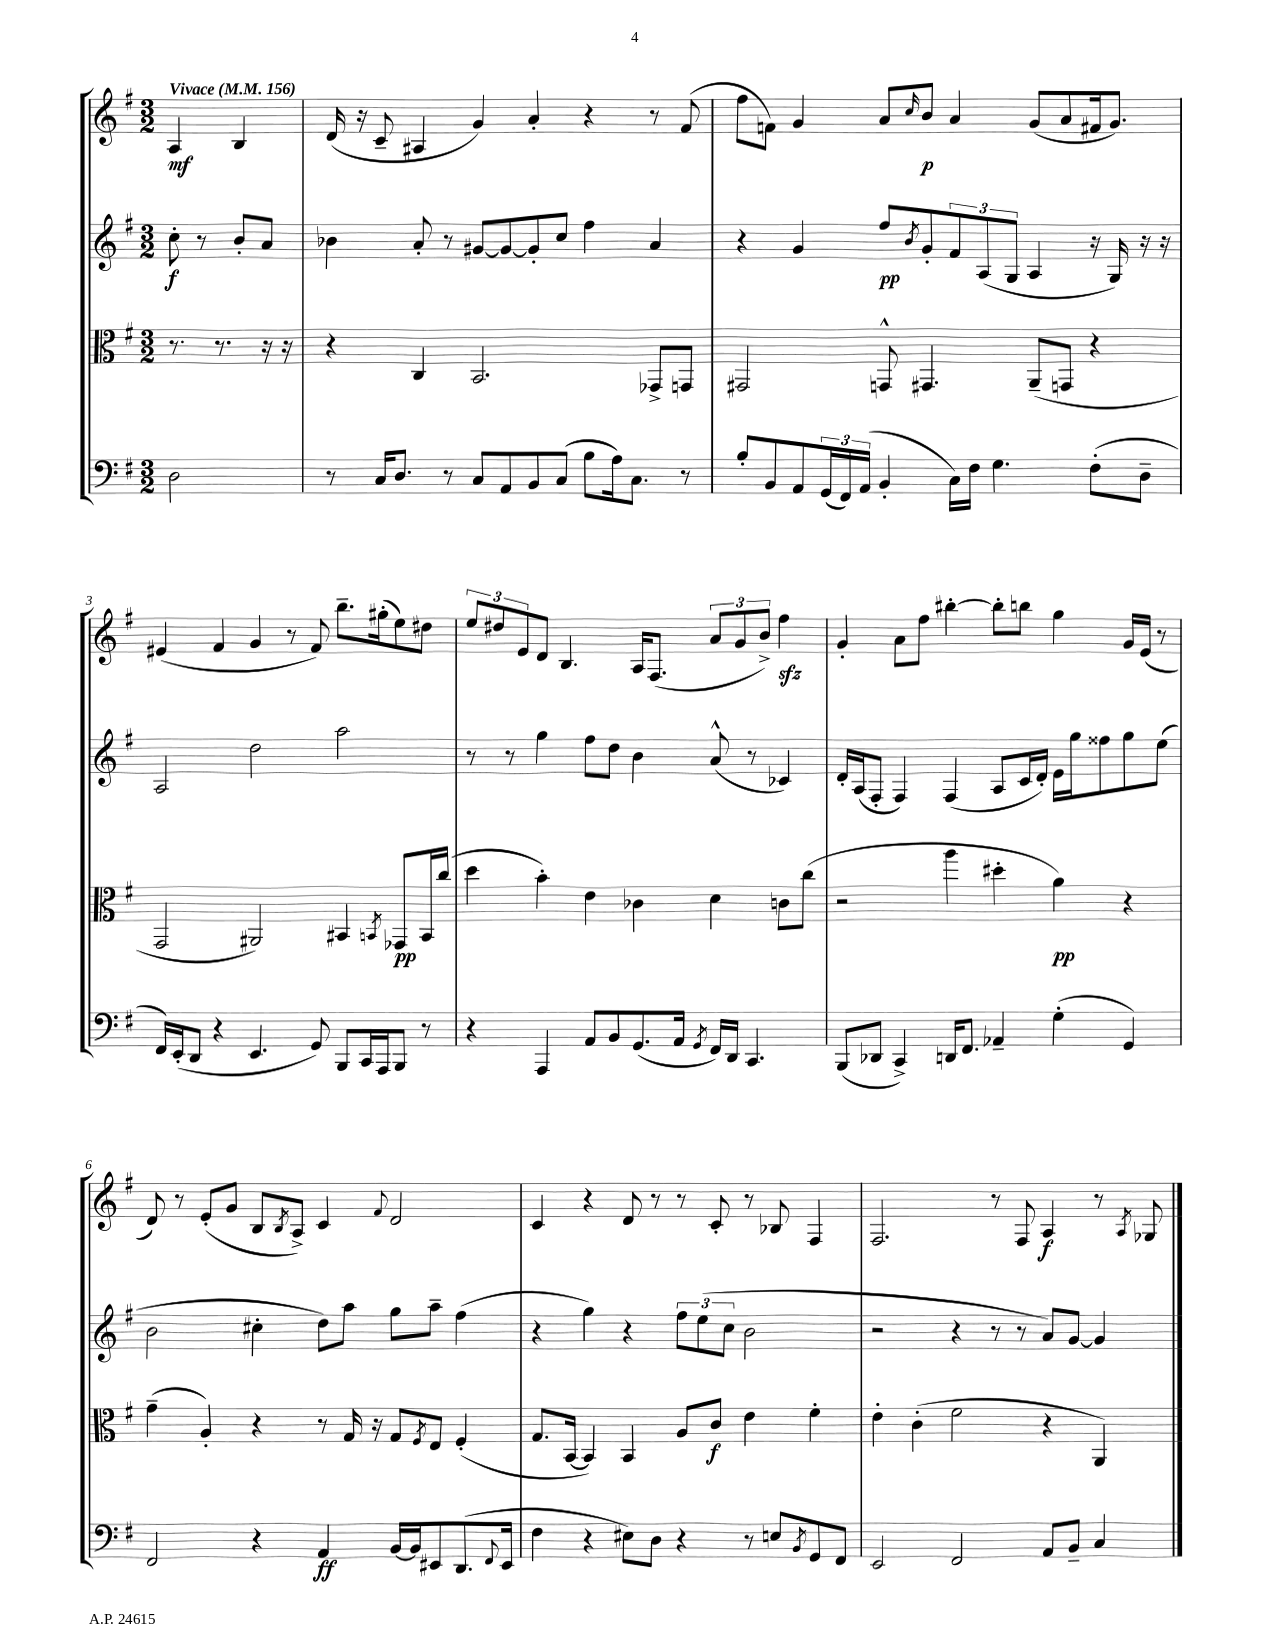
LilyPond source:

<<
\new StaffGroup <<
\new Staff = "s0" {
    \clef treble \key g \major \numericTimeSignature \time 3/2 \partial 2 \tempo "Vivace" 4 = 156
    a4\mf b4 |
    d'16( r16 c'8-- ais4 g'4) a'4-. r4 r8 fis'8( |
    fis''8 f'8) g'4 a'8 \grace { c''16 } b'8\p a'4 g'8( a'8 fis'16 g'8.) |
    eis'4( fis'4 g'4 r8 fis'8) b''8.-- gis''16-.( e''8) dis''8 |
    \tuplet 3/2 { e''8 dis''8 e'8 } d'8 b4. a16 fis8.( \tuplet 3/2 { a'8 g'8 b'8->) } fis''4\sfz |
    g'4-. a'8 fis''8 bis''4~-. bis''8-. b''8 g''4 g'16 e'16( r8 |
    d'8) r8 e'8-.( g'8 b8 \acciaccatura { b8 } a8->) c'4 \appoggiatura { fis'8 } d'2 |
    c'4 r4 d'8 r8 r8 c'8-. r8 bes8 fis4 |
    fis2. r8 fis8 a4\f r8 \acciaccatura { a8 } ges8 \bar "|." |
}
\new Staff = "s1" {
    \clef treble \key g \major \numericTimeSignature \time 3/2 \partial 2
    c''8-.\f r8 b'8-. a'8 |
    bes'4 a'8-. r8 gis'8~ gis'8~ gis'8-. c''8 fis''4 a'4 |
    r4 g'4 fis''8\pp \acciaccatura { b'8 } g'8-. \tuplet 3/2 { fis'8 a8( g8 } a4 r16 g16) r16 r16 |
    a2 d''2 a''2 |
    r8 r8 g''4 fis''8 d''8 b'4 a'8-^( r8 ces'4) |
    d'16-. a16( fis8-. fis4) fis4( a8 c'16 d'16-.) e'16 g''16 fisis''8 g''8 e''8( |
    b'2 cis''4-. d''8) a''8 g''8 a''8-- fis''4( |
    r4 g''4) r4 \tuplet 3/2 { fis''8 e''8( c''8 } b'2 |
    r2 r4 r8 r8 a'8) g'8~ g'4 \bar "|." |
}
\new Staff = "s2" {
    \clef alto \key g \major \numericTimeSignature \time 3/2 \partial 2
    r8. r8. r16 r16 |
    r4 c4 b,2. ges,8-> g,8 |
    gis,2 g,8-^ gis,4. a,8--( g,8 r4 |
    g,2 ais,2) bis,4 \acciaccatura { b,8 } ges,8\pp b,16 c''16( |
    d''4 b'4-.) e'4 ces'4 d'4 c'8 c''8( |
    r2 a''4 dis''4-. a'4\pp) r4 |
    g'4--( a4-.) r4 r8 g16 r16 g8 \acciaccatura { fis8 } e8 fis4-.( |
    g8. b,16~ b,4) b,4 a8 c'8\f e'4 fis'4-. |
    e'4-. c'4-.( fis'2 r4 a,4) \bar "|." |
}
\new Staff = "s3" {
    \clef bass \key g \major \numericTimeSignature \time 3/2 \partial 2
    d2 |
    r8 c16 d8. r8 c8 a,8 b,8 c8( b8 a16) c8. r8 |
    b8-. b,8 a,8 \tuplet 3/2 { g,16( fis,16) a,16( } b,4-. c16) fis16 g4. fis8-.( d8-- |
    fis,16) e,16-.( d,8 r4 e,4. g,8) b,,8 c,16 a,,16 b,,8 r8 |
    r4 a,,4 a,8 b,8 g,8.( a,16 \acciaccatura { g,8 } fis,16) d,16 c,4. |
    b,,8( des,8 c,4->) d,16 fis,8. aes,4-- g4-.( g,4) |
    fis,2 r4 a,4\ff b,16~ b,16 eis,8 d,8.( \appoggiatura { fis,8 } eis,16 |
    fis4 r4 eis8) d8 r4 r8 e8 \acciaccatura { b,8 } g,8 fis,8 |
    e,2 fis,2 a,8 b,8-- c4 \bar "|." |
}
>>
>>
